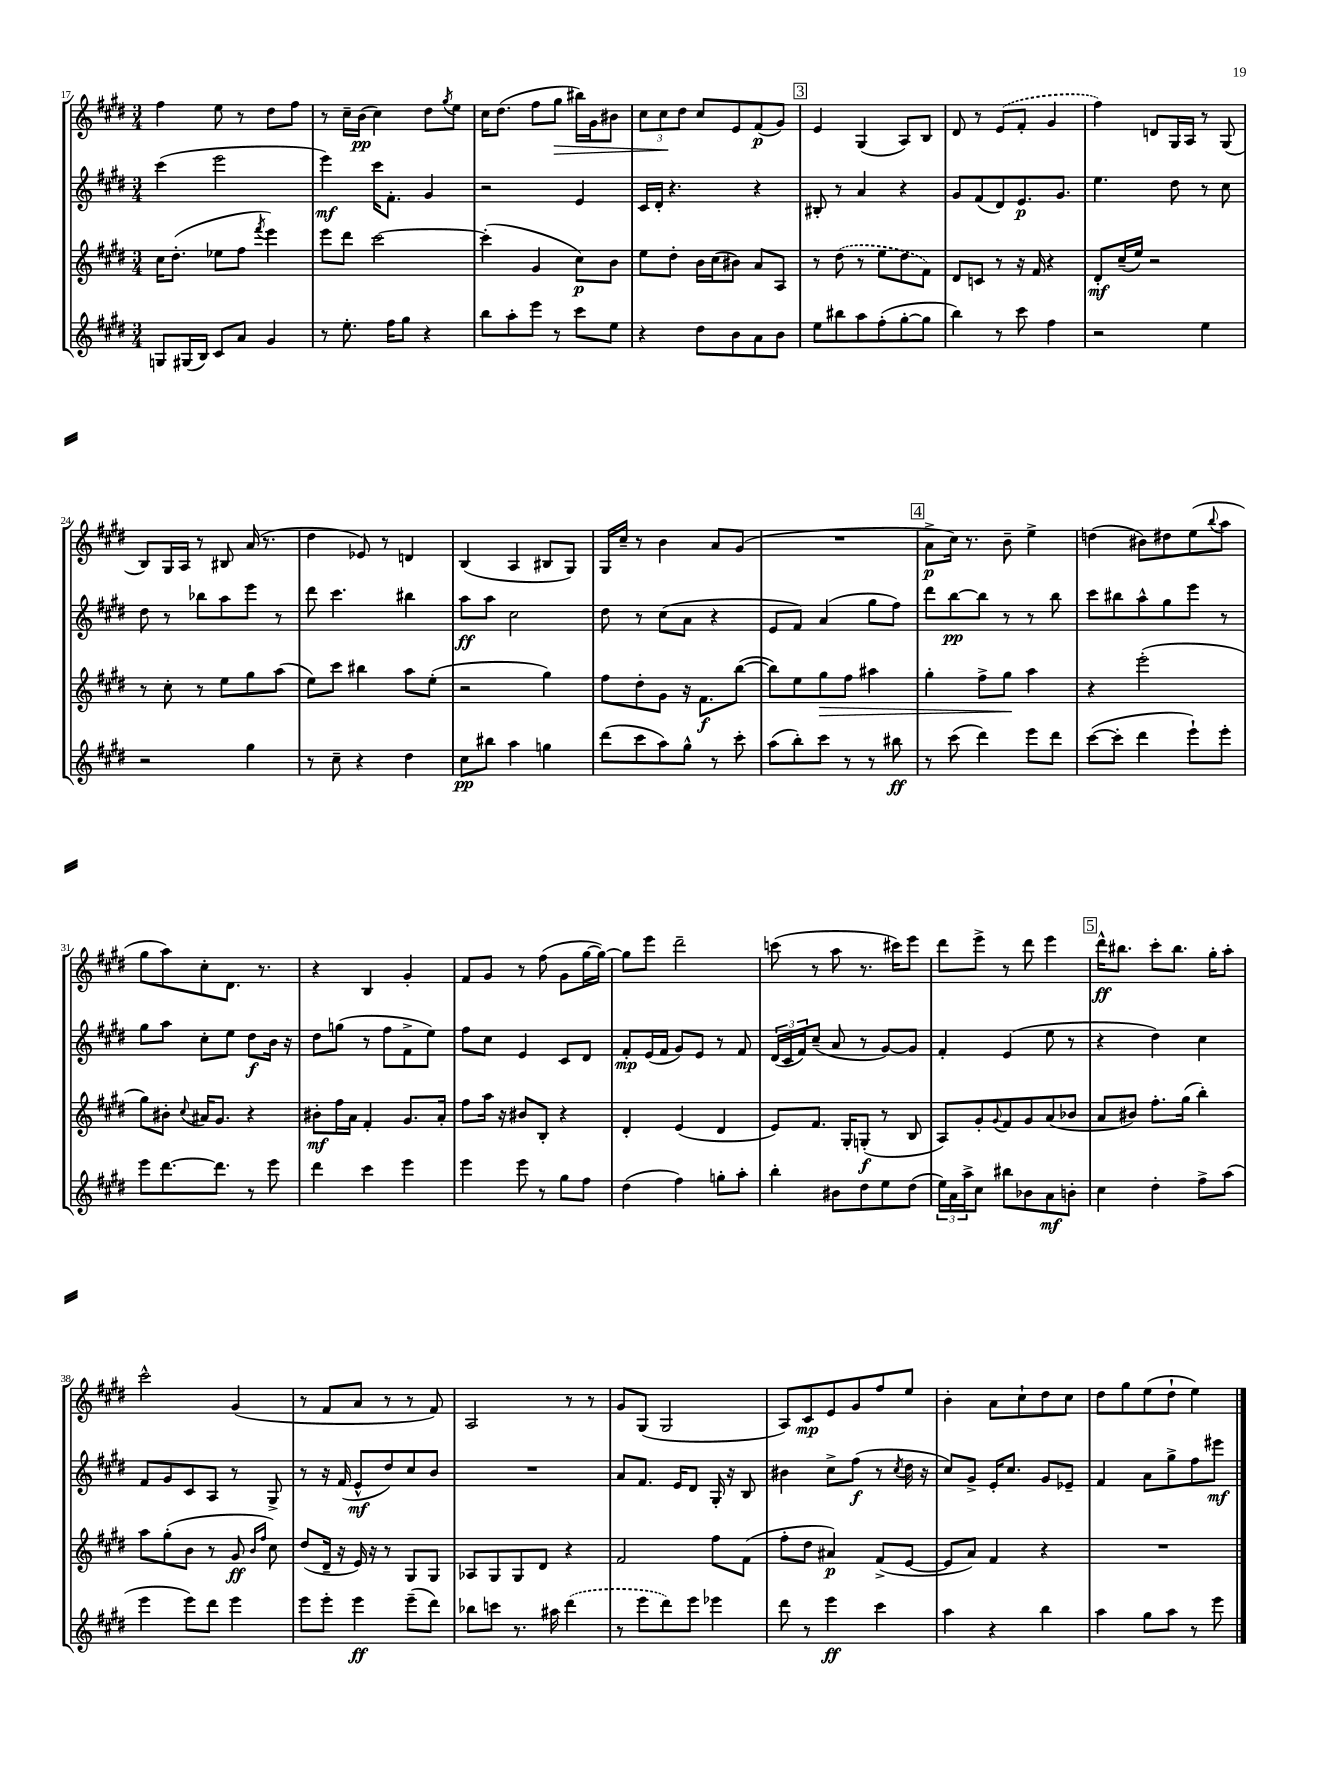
<<
\new StaffGroup <<
\new Staff = "s0" {
    \clef treble \key e \major \numericTimeSignature \time 3/4
    fis''4 e''8 r8 dis''8 fis''8 |
    r8 cis''16-- b'16\pp( cis''4) dis''8 \acciaccatura { gis''8 } e''8 |
    cis''16 dis''8.( fis''8 gis''8\> bis''16) gis'16 bis'8 |
    \tuplet 3/2 { cis''8 cis''8\! dis''8 } cis''8 e'8 fis'8\p( gis'8) |
    \mark \markup { \box "3" } e'4 gis4( a8) b8 |
    dis'8 r8 \once \slurDashed e'8( fis'8-. gis'4 |
    fis''4) d'8 gis16 a16 r8 gis8( |
    b8) gis16 a16 r8 bis8 a'16( r8. |
    dis''4 ees'8) r8 d'4 |
    b4( a4 bis8 gis8) |
    gis16 cis''16-- r8 b'4 a'8 gis'8( |
    R2. |
    \mark \markup { \box "4" } a'8->\p cis''16) r8. b'8-- e''4-> |
    d''4( bis'8) dis''8 e''8( \appoggiatura { b''8 } a''8 |
    gis''8 a''8) cis''8-. dis'8. r8. |
    r4 b4 gis'4-. |
    fis'8 gis'8 r8 fis''8( gis'8 gis''16~ gis''16~) |
    gis''8 e'''8 dis'''2-- |
    c'''8( r8 a''8 r8. cis'''16) e'''8 |
    dis'''8 e'''8-> r8 dis'''8 e'''4 |
    \mark \markup { \box "5" } dis'''16-^\ff bis''8. cis'''8-. bis''8. gis''16-. a''8-. |
    cis'''2-^ gis'4( |
    r8 fis'8 a'8 r8 r8 fis'8) |
    a2 r8 r8 |
    gis'8 gis8( gis2 |
    a8) cis'8\mp e'8 gis'8 fis''8 e''8 |
    b'4-. a'8 cis''8-! dis''8 cis''8 |
    dis''8 gis''8 e''8( dis''8-! e''4) \bar "|." |
}
\new Staff = "s1" {
    \clef treble \key e \major \numericTimeSignature \time 3/4
    cis'''4( e'''2 |
    e'''4\mf) cis'''16 fis'8.-. gis'4 |
    r2 e'4 |
    cis'16 dis'16-. r4. r4 |
    \mark \markup { \box "3" } bis8-. r8 a'4 r4 |
    gis'8 fis'8( dis'8) e'8.\p gis'8. |
    e''4. dis''8 r8 cis''8 |
    dis''8 r8 bes''8 a''8 e'''8 r8 |
    dis'''8 cis'''4. bis''4 |
    a''8\ff a''8 cis''2 |
    dis''8 r8 cis''8( a'8 r4 |
    e'8 fis'8) a'4( gis''8 fis''8) |
    \mark \markup { \box "4" } dis'''8 b''8~\pp b''8 r8 r8 b''8 |
    cis'''8 bis''8 a''8-^ gis''8 e'''8 r8 |
    gis''8 a''8 cis''8-. e''8 dis''8\f b'16 r16 |
    dis''8 g''8( r8 fis''8 fis'8-> e''8) |
    fis''8 cis''8 e'4 cis'8 dis'8 |
    fis'8-.\mp e'16( fis'16 gis'8) e'8 r8 fis'8 |
    \tuplet 3/2 { dis'16( cis'16 fis'16) } cis''8--( a'8 r8 gis'8~) gis'8 |
    fis'4-. e'4( e''8 r8 |
    \mark \markup { \box "5" } r4 dis''4) cis''4 |
    fis'8 gis'8 cis'8 a8 r8 gis8-> |
    r8 r16 fis'16( e'8-^\mf dis''8) cis''8 b'8 |
    R2. |
    a'8 fis'8. e'16 dis'8 gis16-. r16 b8 |
    bis'4 cis''8-> fis''8\f( r8 \acciaccatura { cis''8 } dis''16 r16 |
    cis''8) gis'8-> e'16-. cis''8. gis'8 ees'8-- |
    fis'4 a'8 gis''8-> fis''8 eis'''8\mf \bar "|." |
}
\new Staff = "s2" {
    \clef treble \key e \major \numericTimeSignature \time 3/4
    cis''16 dis''8.-.( ees''8 fis''8 \acciaccatura { fis'''8 } e'''4) |
    e'''8 dis'''8 cis'''2~ |
    cis'''4-.( gis'4 cis''8\p) b'8 |
    e''8 dis''8-. b'16 cis''16( bis'8) a'8 a8 |
    \mark \markup { \box "3" } r8 \once \slurDashed dis''8( r8 e''8 dis''8 fis'8) |
    dis'8 c'8 r8 r16 fis'16 r4 |
    dis'8-.\mf cis''16--( e''16) r2 |
    r8 cis''8-. r8 e''8 gis''8 a''8( |
    e''8) cis'''8 bis''4 a''8 e''8-.( |
    r2 gis''4) |
    fis''8 dis''8-. gis'8 r16 fis'8.\f b''8~( |
    b''8) e''8 gis''8\> fis''8 ais''4 |
    \mark \markup { \box "4" } gis''4-. fis''8-> gis''8\! a''4 |
    r4 e'''2-.( |
    gis''8) bis'8-. \appoggiatura { cis''8 } ais'16 gis'8. r4 |
    bis'8-.\mf fis''16 a'16 fis'4-. gis'8. a'16-. |
    fis''8 a''16 r16 bis'8 b8-. r4 |
    dis'4-. e'4( dis'4 |
    e'8) fis'8. gis16-. g8-.\f( r8 b8 |
    a8) gis'8-. \appoggiatura { gis'8 } fis'8 gis'8 a'8( bes'8 |
    \mark \markup { \box "5" } a'8 bis'8) fis''8.-. gis''16( b''4-.) |
    a''8 gis''8-.( b'8 r8 gis'8\ff \grace { b'16 fis''16 } cis''8) |
    dis''8( dis'16-- r16 e'16) r16 r8 gis8 gis8 |
    aes8 gis8 gis8 dis'8 r4 |
    fis'2 fis''8 fis'8( |
    fis''8-. dis''8 ais'4\p) fis'8->( e'8~ |
    e'8 a'8) fis'4 r4 |
    R2. \bar "|." |
}
\new Staff = "s3" {
    \clef treble \key e \major \numericTimeSignature \time 3/4
    g8 gis16( b16) cis'8 a'8 gis'4 |
    r8 e''8.-. fis''16 gis''8 r4 |
    b''8 a''8-. e'''8 r8 cis'''8 e''8 |
    r4 dis''8 b'8 a'8 b'8 |
    \mark \markup { \box "3" } e''8 bis''8 a''8 fis''8-.( gis''8~-. gis''8 |
    b''4) r8 cis'''8 fis''4 |
    r2 e''4 |
    r2 gis''4 |
    r8 cis''8-- r4 dis''4 |
    cis''8\pp bis''8 a''4 g''4 |
    dis'''8( cis'''8 a''8) gis''8-^ r8 cis'''8-. |
    a''8( b''8-.) cis'''8 r8 r8 bis''8\ff |
    \mark \markup { \box "4" } r8 cis'''8( dis'''4) e'''8 dis'''8 |
    cis'''8~( cis'''8-. dis'''4 e'''8-!) e'''8-. |
    e'''8 dis'''8.~ dis'''8. r8 e'''8 |
    dis'''4 cis'''4 e'''4 |
    e'''4 e'''8 r8 gis''8 fis''8 |
    dis''4( fis''4) g''8-. a''8-. |
    b''4-. bis'8 dis''8 e''8 dis''8( |
    \tuplet 3/2 { e''16) a'16 a''16-> } cis''8 bis''8 bes'8 a'8\mf b'8-. |
    \mark \markup { \box "5" } cis''4 dis''4-. fis''8-> a''8( |
    e'''4 e'''8) dis'''8 e'''4 |
    e'''8 e'''8-. e'''4\ff e'''8--( dis'''8) |
    bes''8 c'''8 r8. ais''16 \once \slurDashed dis'''4( |
    r8 e'''8 dis'''8) e'''8 ees'''4 |
    dis'''8 r8 e'''4\ff cis'''4 |
    a''4 r4 b''4 |
    a''4 gis''8 a''8 r8 e'''8 \bar "|." |
}
>>
>>
\layout { \context { \Score currentBarNumber = #17 } }
